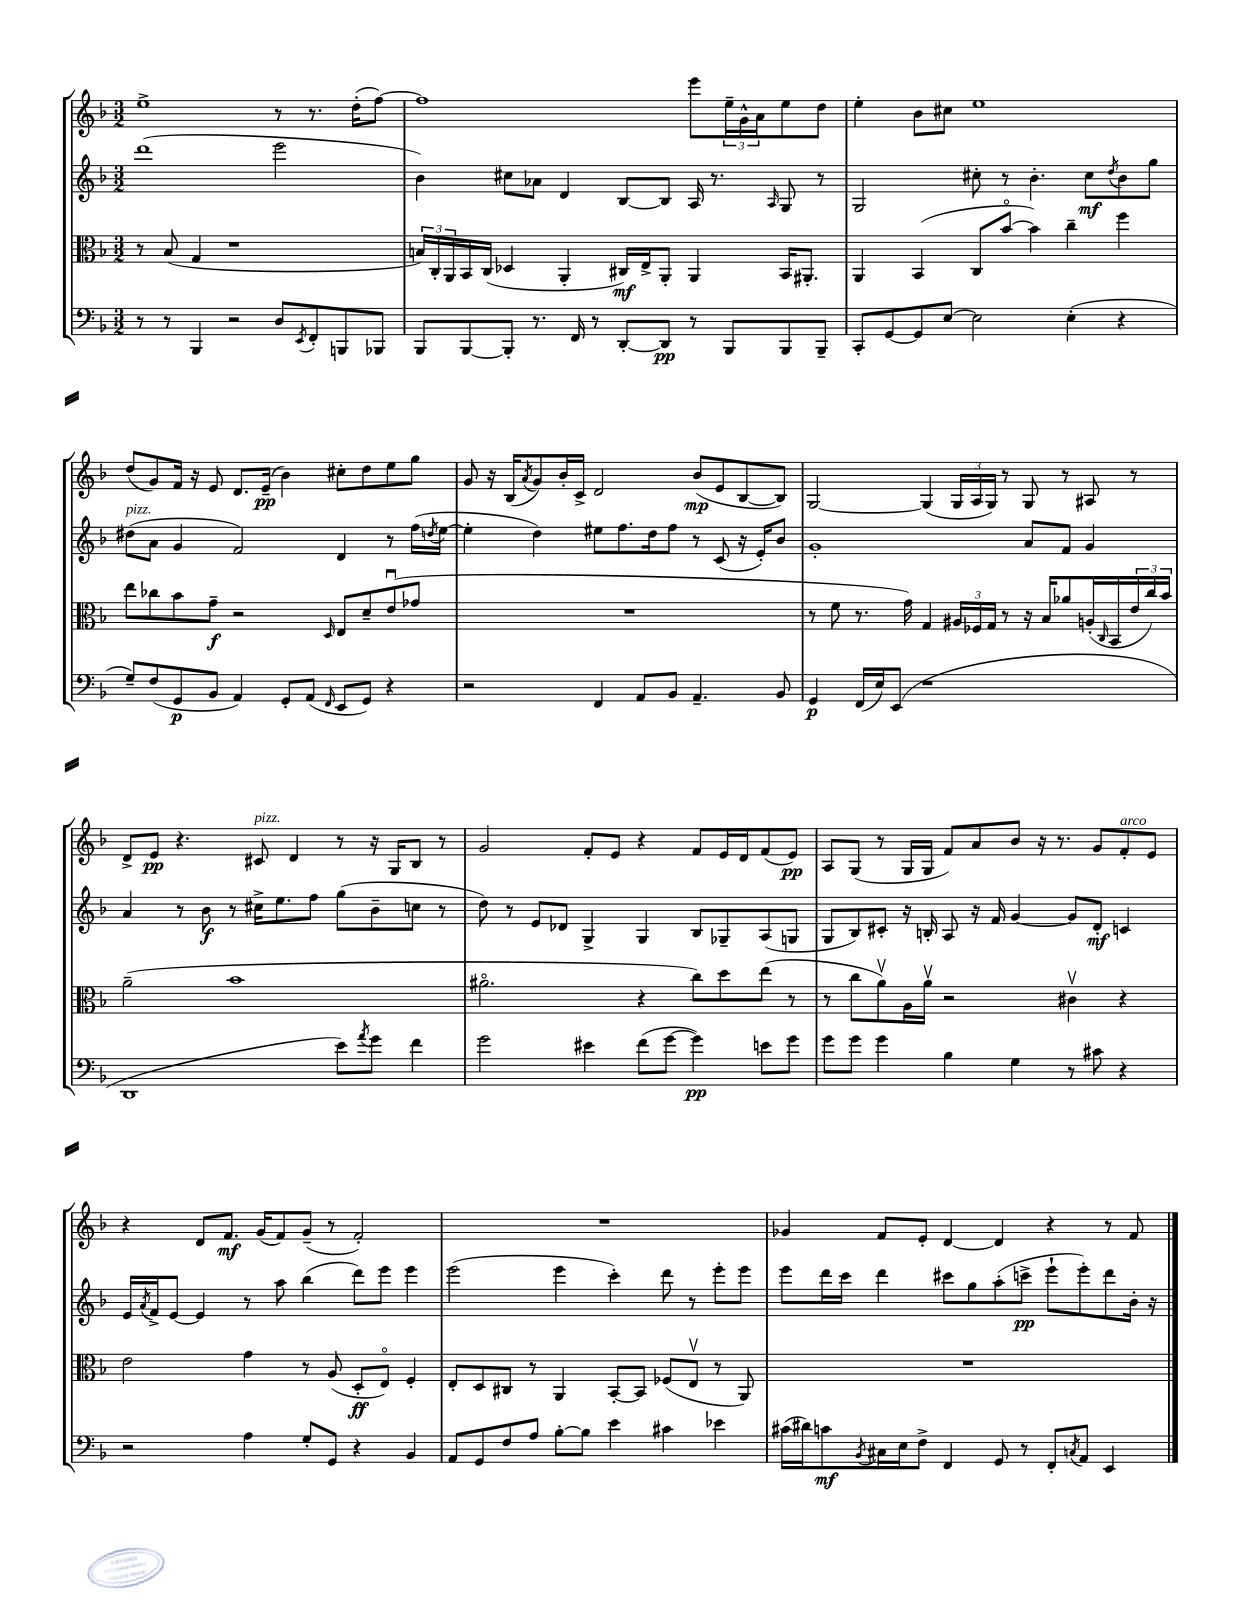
<<
\new StaffGroup <<
\new Staff = "s0" {
    \clef treble \key f \major \numericTimeSignature \time 3/2
    e''1-> r8 r8. d''16-.( f''8~) |
    f''1 e'''8 \tuplet 3/2 { e''16-- g'16-^ a'16 } e''8 d''8 |
    e''4-. bes'8 cis''8 e''1 |
    d''8( g'8) f'16 r16 e'8 d'8. e'16--\pp( bes'4) cis''8-. d''8 e''8 g''8 |
    g'8 r16 bes16( \acciaccatura { a'8 } g'8) bes'16-. c'16-> d'2 bes'8\mp( e'8 bes8~ bes8) |
    g2~ g4( \tuplet 3/2 { g16 a16 g16) } r8 g8 r8 ais8 r8 |
    d'8-> e'8\pp r4. cis'8^\markup { \italic "pizz." } d'4 r8 r16 g16 bes8 r8 |
    g'2 f'8-. e'8 r4 f'8 e'16 d'16 f'8( e'8\pp) |
    a8 g8( r8 g16 g16 f'8) a'8 bes'8 r16 r8. g'8 f'8-.^\markup { \italic "arco" } e'8 |
    r4 d'8 f'8.\mf g'16( f'8) g'8--( r8 f'2-.) |
    R1. |
    ges'4 f'8 e'8-. d'4~ d'4 r4 r8 f'8 \bar "|." |
}
\new Staff = "s1" {
    \clef treble \key f \major \numericTimeSignature \time 3/2
    d'''1( e'''2 |
    bes'4) cis''8 aes'8 d'4 bes8~ bes8 a16 r8. \grace { a16 } g8 r8 |
    g2 cis''8-. r8 bes'4.-. cis''8\mf \acciaccatura { d''8 } bes'8 g''8 |
    dis''8^\markup { \italic "pizz." }( a'8 g'4 f'2) d'4 r8 f''16( \acciaccatura { d''8 } e''16~ |
    e''4-. d''4) eis''8 f''8. d''16 f''8 r8 c'8( r16 e'16-.) bes'8 |
    g'1-. a'8 f'8 g'4 |
    a'4 r8 bes'8\f r8 cis''16-> e''8. f''8 g''8( bes'8-- c''8 r8 |
    d''8) r8 e'8 des'8 g4-> g4 bes8 ges8-- a8( g8 |
    g8 bes8) cis'8-. r16 b16-. a8 r16 f'16 g'4~ g'8 d'8-.\mf c'4 |
    e'16 \acciaccatura { a'8 } f'16-> e'8~ e'4 r8 a''8 bes''4( d'''8) e'''8 e'''4 |
    e'''2( e'''4 c'''4-.) d'''8 r8 e'''8-. e'''8 |
    e'''8 d'''16 c'''16 d'''4 cis'''8 g''8 a''8-.( c'''8->\pp e'''8-! e'''8-.) d'''8 bes'16-. r16 \bar "|." |
}
\new Staff = "s2" {
    \clef alto \key f \major \numericTimeSignature \time 3/2
    r8 bes8( g4 r1 |
    \tuplet 3/2 { b16) c16-. a,16 } bes,16 c16( des4 a,4-. cis16\mf) e16-> a,8-. a,4 bes,16 ais,8.-. |
    a,4 bes,4( c8 bes'8~\flageolet bes'4) c''4-- f''4 |
    e''8 ces''8 bes'8 g'8--\f r2 \grace { d16 } e8 d'8-- e'8\downbow( ges'8 |
    R1. |
    r8 f'8 r8. g'16) g4 \tuplet 3/2 { ais16 fes16 g16 } r8 r16 bes16 aes'8 a16-.( \grace { c16 } bes,16 \tuplet 3/2 { e'16 c''16) bes'16 } |
    a'2--( bes'1 |
    ais'2.\flageolet r4 c''8) d''8 e''8( r8 |
    r8 c''8 a'8\upbow) a16 a'16\upbow r2 cis'4\upbow r4 |
    e'2 g'4 r8 a8( d8-.\ff e8\flageolet) f4-. |
    e8-. d8 cis8 r8 a,4 bes,8~-. bes,8 fes8( e8\upbow r8 a,8) |
    R1. \bar "|." |
}
\new Staff = "s3" {
    \clef bass \key f \major \numericTimeSignature \time 3/2
    r8 r8 bes,,4 r2 d8 \acciaccatura { e,8 } f,8-. b,,8 bes,,8 |
    bes,,8 bes,,8~ bes,,8-. r8. f,16 r8 d,8~-. d,8\pp r8 bes,,8 bes,,8 bes,,8-- |
    c,8-. g,8~ g,8 e8~ e2 e4-.( r4 |
    g8--) f8( g,8\p bes,8 a,4) g,8-. a,8( \grace { f,16 } e,8 g,8) r4 |
    r2 f,4 a,8 bes,8 a,4.-- bes,8 |
    g,4\p f,16( e16) e,8( r1 |
    d,1 e'8) \acciaccatura { a'8 } g'8 f'4 |
    g'2 eis'4 f'8( g'8~ g'4\pp) e'8 g'8 |
    g'8 g'8 g'4 bes4 g4 r8 cis'8 r4 |
    r2 a4 g8-. g,8 r4 bes,4 |
    a,8 g,8 f8 a8 bes8~-. bes8 e'4 cis'4 ees'4 |
    cis'16( dis'16) c'8\mf \acciaccatura { bes,8 } cis16 e16 f8-> f,4 g,8 r8 f,8-. \acciaccatura { c8 } a,8 e,4 \bar "|." |
}
>>
>>
\layout { \context { \Score \remove "Bar_number_engraver" } }
